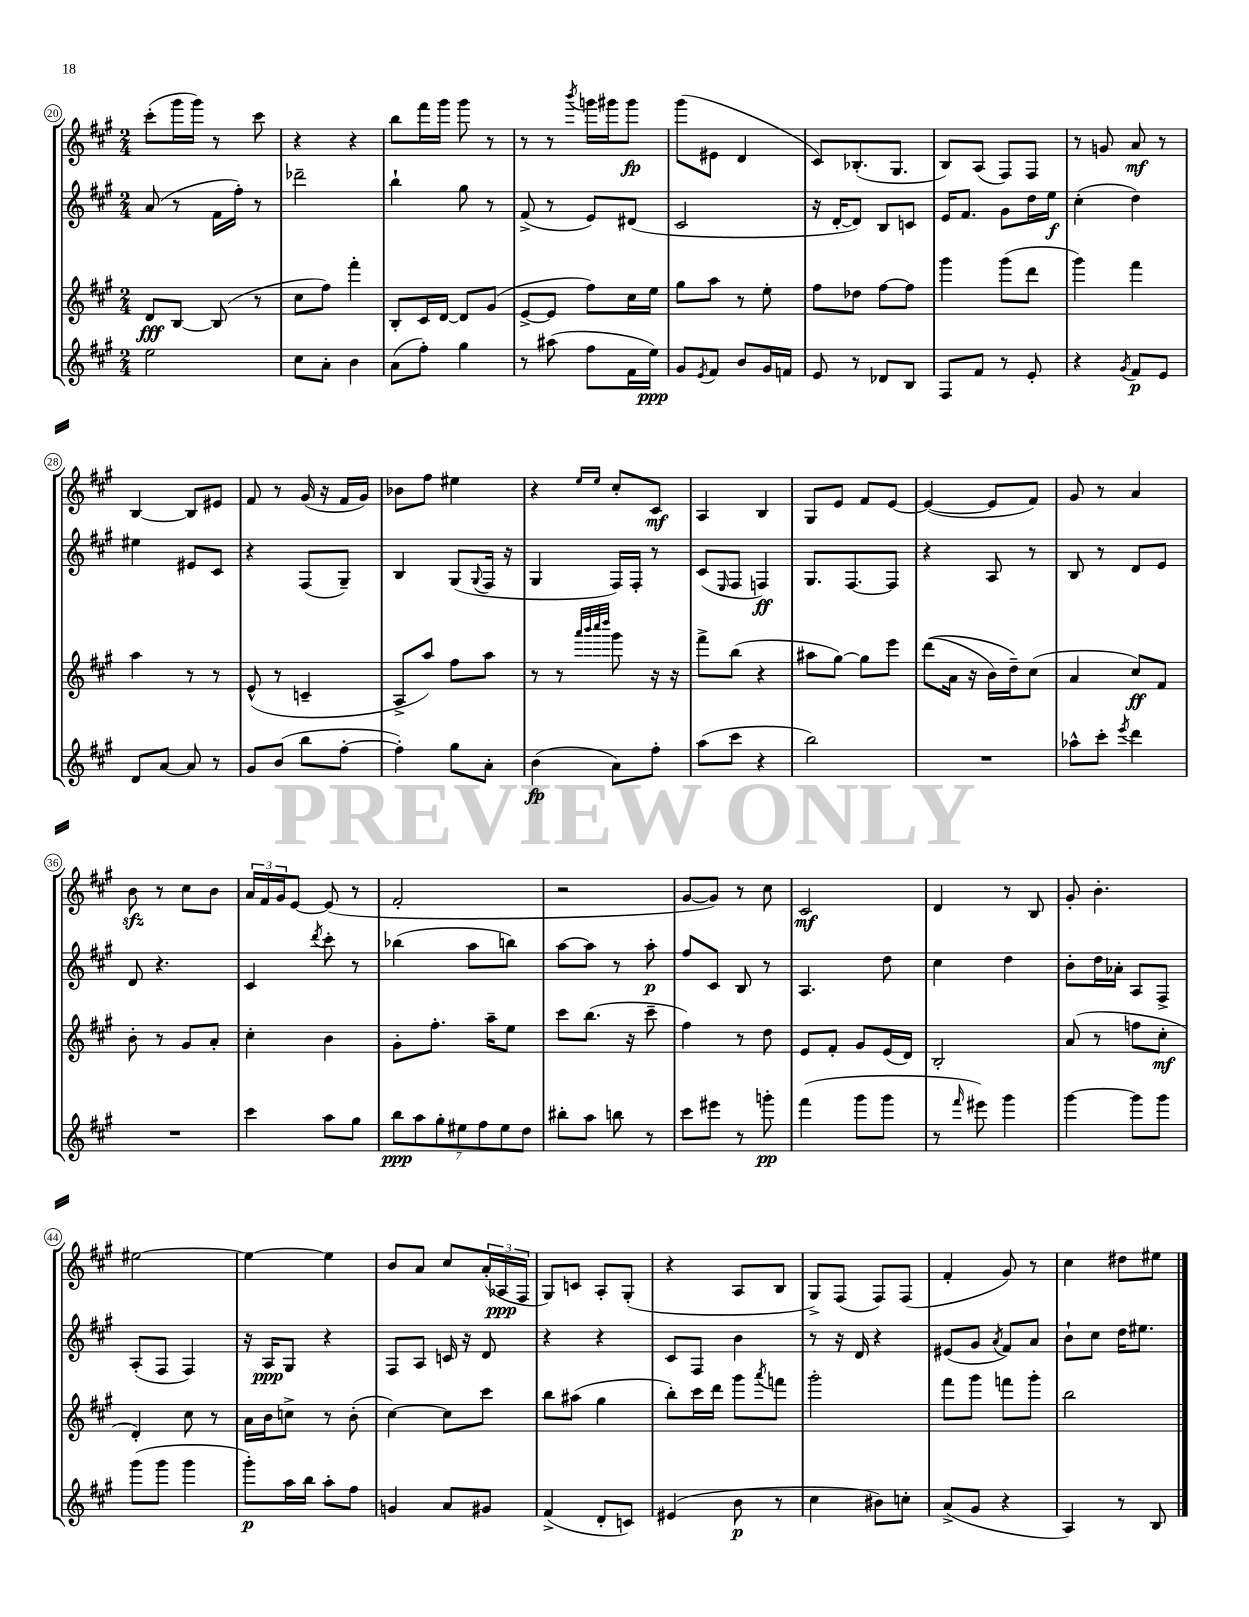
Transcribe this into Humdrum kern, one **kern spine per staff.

**kern	**kern	**kern	**kern
*staff4	*staff3	*staff2	*staff1
*clefG2	*clefG2	*clefG2	*clefG2
*k[f#c#g#]	*k[f#c#g#]	*k[f#c#g#]	*k[f#c#g#]
*M2/4	*M2/4	*M2/4	*M2/4
2ee\	8d/L	(8a/	(8ccc#'\L
.	[8B/J	8r	16ggg#\L
.	.	.	16ggg#\JJ)
.	(8B/]	16f#\LL	8r
.	.	16ff#'\JJ)	.
.	8r	8r	8ccc#\
=	=	=	=
8cc#\L	8cc#\L	2ddd-~\	4r
8a'\J	8ff#\J)	.	.
4b\	4fff#'\	.	4r
=	=	=	=
(8a\L	8B'/L	4bb`\	8bb\L
8ff#'\J)	16c#/L	.	16fff#\L
.	[16d/JJ	.	16ggg#\JJ
4gg#\	8d/]L	8gg#\	8ggg#\
.	(8g#/J	8r	8r
=	=	=	=
8r	[8e^/L	(8f#^/	8r
(8aa#\	8e/]J	8r	8r
.	.	.	8qbbb/
8ff#\L	8ff#\L)	8e/L)	16ggg\LL
.	.	.	16ggg#\J
16f#\L	16cc#\L	(8d#/J	8ggg#\J
16ee\JJ)	16ee\JJ	.	.
=	=	=	=
8g#/L	8gg#\L	2c#/	(8ggg#\L
8qe/	.	.	.
8f#/J	8aa\J	.	8e#\J
8b/L	8r	.	4d/
16g#/L	8ee'\	.	.
16f/JJ	.	.	.
=	=	=	=
8e/	8ff#\L	16r	8c#/L)
.	.	[16d'/LK	.
8r	8dd-\J	8d/]J)	(8.B-'/
8d-/L	[8ff#\L	8B/L	.
.	.	.	8.G#/J
8B/J	8ff#\]J	8c/J	.
=	=	=	=
8F#/L	4ggg#\	16e/LK	8B/L)
.	.	8.f#/J	.
8f#/J	.	.	(8A/J
8r	(8ggg#\L	8g#\L	8F#/L)
8e'/	8ddd\J	16dd\L	8F#/J
.	.	16ee\JJ	.
=	=	=	=
4r	4ggg#\)	(4cc#'\	8r
.	.	.	8g/
8qg#/	.	.	.
8f#/L	4fff#\	4dd\)	8a/
8e/J	.	.	8r
=	=	=	=
8d/L	4aa\	4ee#\	[4B/
[8a/J	.	.	.
8a/]	8r	8e#/L	8B/]L
8r	8r	8c#/J	8e#/J
=	=	=	=
8g#/L	(8e^^/	4r	8f#/
(8b/J	8r	.	8r
8bb\L	4c~/	(8F#/L	(16g#/
.	.	.	16r
[8ff#'\J	.	8G#~/J)	16f#/LL
.	.	.	16g#/JJ)
=	=	=	=
4ff#'\])	8A^/L	4B/	8b-\L
.	8aa/J)	.	8ff#\J
8gg#\L	8ff#\L	(8G#/L	4ee#\
.	.	8qqG#/	.
8a'\J	8aa\J	16F#/Jk	.
.	.	16r	.
=	=	=	=
(4b\	8r	4G#/	4r
.	8r	.	.
.	32qqaaa/LLL	.	.
.	32qqbbb/	.	.
.	32qqcccc#/	.	16qqee/LL
.	32qqdddd/JJJ	.	16qqee/JJ
8a\L)	8ggg#\	16F#/LL)	8cc#'/L
.	.	16F#'/JJ	.
8ff#'\J	16r	8r	8c#/J
.	16r	.	.
=	=	=	=
(8aa\L	8fff#^\L	(8c#/L	4A/
.	.	16qqE/	.
8ccc#\J	(8bb\J	8F#/J	.
4r	4r	4F/)	4B/
=	=	=	=
2bb\)	8aa#\L	8.G#/L	8G#/L
.	[8gg#\J)	.	8e/J
.	.	[8.F#/	.
.	8gg#\]L	.	8f#/L
.	8eee\J	8F#/]J	[8e/J
=	=	=	=
2r	&((8ddd\L	4r	(4e/_
.	16a\Jk	.	.
.	16r	.	.
.	16b\LL)	8A/	8e/]L
.	16dd~\J&)	.	.
.	(8cc#\J	8r	8f#/J)
=	=	=	=
8aa-^^\L	4a/	8B/	8g#/
8ccc#'\J	.	8r	8r
8qeee/	.	.	.
4ddd\	8cc#/L)	8d/L	4a/
.	8f#/J	8e/J	.
=	=	=	=
2r	8b'\	8d/	8b\
.	8r	4.r	8r
.	8g#/L	.	8cc#\L
.	8a'/J	.	8b\J
=	=	=	=
4ccc#\	4cc#'\	4c#/	24a/LL
.	.	.	24f#/
.	.	.	24g#/J
.	.	.	[8e/J
.	.	8qddd/	.
8aa\L	4b\	8ccc#'\	(8e/]
8gg#\J	.	8r	8r
=	=	=	=
14bb\L	8g#'\L	(4bb-\	2f#'/
14aa\	.	.	.
.	8.ff#'\J	.	.
14gg#'\	.	.	.
14ee#\	.	.	.
.	.	8aa\L	.
14ff#\	.	.	.
.	16aa~\LK	.	.
14ee#\	.	.	.
.	8ee\J	8bb\J)	.
14dd\J	.	.	.
=	=	=	=
8bb#'\L	8ccc#\L	[8aa\L	2r
8aa\J	(8.bb\J	8aa\]J	.
8bb\	.	8r	.
.	16r	.	.
8r	8ccc#~\	8aa'\	.
=	=	=	=
8ccc#\L	4ff#\)	8ff#/L	[8g#/L
8eee#\J	.	8c#/J	8g#/]J)
8r	8r	8B/	8r
8ggg'\	8dd\	8r	8cc#\
=	=	=	=
(4fff#\	8e/L	4.A/	2c#/
.	8f#'/J	.	.
8ggg#\L	8g#/L	.	.
8ggg#\J	(16e/L	8dd\	.
.	16d/JJ)	.	.
=	=	=	=
8r	2B'/	4cc#\	4d/
16qqfff#/	.	.	.
8eee#\)	.	.	.
4ggg#\	.	4dd\	8r
.	.	.	8B/
=	=	=	=
[4ggg#\	(8a/	8b'\L	8g#'/
.	8r	16dd\L	4.b'\
.	.	16a-'\JJ	.
8ggg#\]L	8ff\L	8A/L	.
8ggg#\J	8cc#'\J	8F#^/J	.
=	=	=	=
(8ggg#\L	4d'/)	(8A'/L	[2ee#\
8ggg#\J	.	8F#/J	.
4ggg#\	8cc#\	4F#/)	.
.	8r	.	.
=	=	=	=
8ggg#'\L)	16a\LL	16r	4ee#\_
.	16b\J	16A/LK	.
16aa\L	8cc^\J	8G#/J	.
16bb\JJ	.	.	.
8aa'\L	8r	4r	4ee#\]
8ff#\J	(8b'\	.	.
=	=	=	=
4g/	[4cc#\)	8F#/L	8b/L
.	.	8A/J	8a/J
8a/L	8cc#\]L	16c/	8cc#/L
.	.	16r	.
8g#/J	8ccc#\J	8d/	(24a'/L
.	.	.	24A-/
.	.	.	24F#/JJ
=	=	=	=
(4f#^/	8bb\L	4r	8G#/L)
.	(8aa#\J	.	8c/J
8d'/L	4gg#\	4r	8A'/L
8c/J)	.	.	(8G#'/J
=	=	=	=
(4e#/	8bb'\L)	8c#/L	4r
.	16ccc#\L	8F#/J	.
.	16ddd\JJ	.	.
8b\	8ggg#\L	4b\	8A/L
.	8qaaa/	.	.
8r	8fff\J	.	8B/J
=	=	=	=
4cc#\	2ggg#'\	8r	8G#^/L)
.	.	16r	(8F#/J
.	.	16d/	.
8b#\L)	.	4r	8F#/L)
8cc'\J	.	.	(8F#/J
=	=	=	=
(8a^/L	8fff#\L	(8e#/L	4f#'/
8g#/J	8ggg#\J	8g#/J	.
.	.	8qa/	.
4r	8fff\L	8f#/L)	8g#/)
.	8ggg#'\J	8a/J	8r
=	=	=	=
4A/)	2bb\	8b`\L	4cc#\
.	.	8cc#\J	.
8r	.	16dd\LK	8dd#\L
.	.	8.ee#\J	.
8B/	.	.	8ee#\J
==	==	==	==
*-	*-	*-	*-
